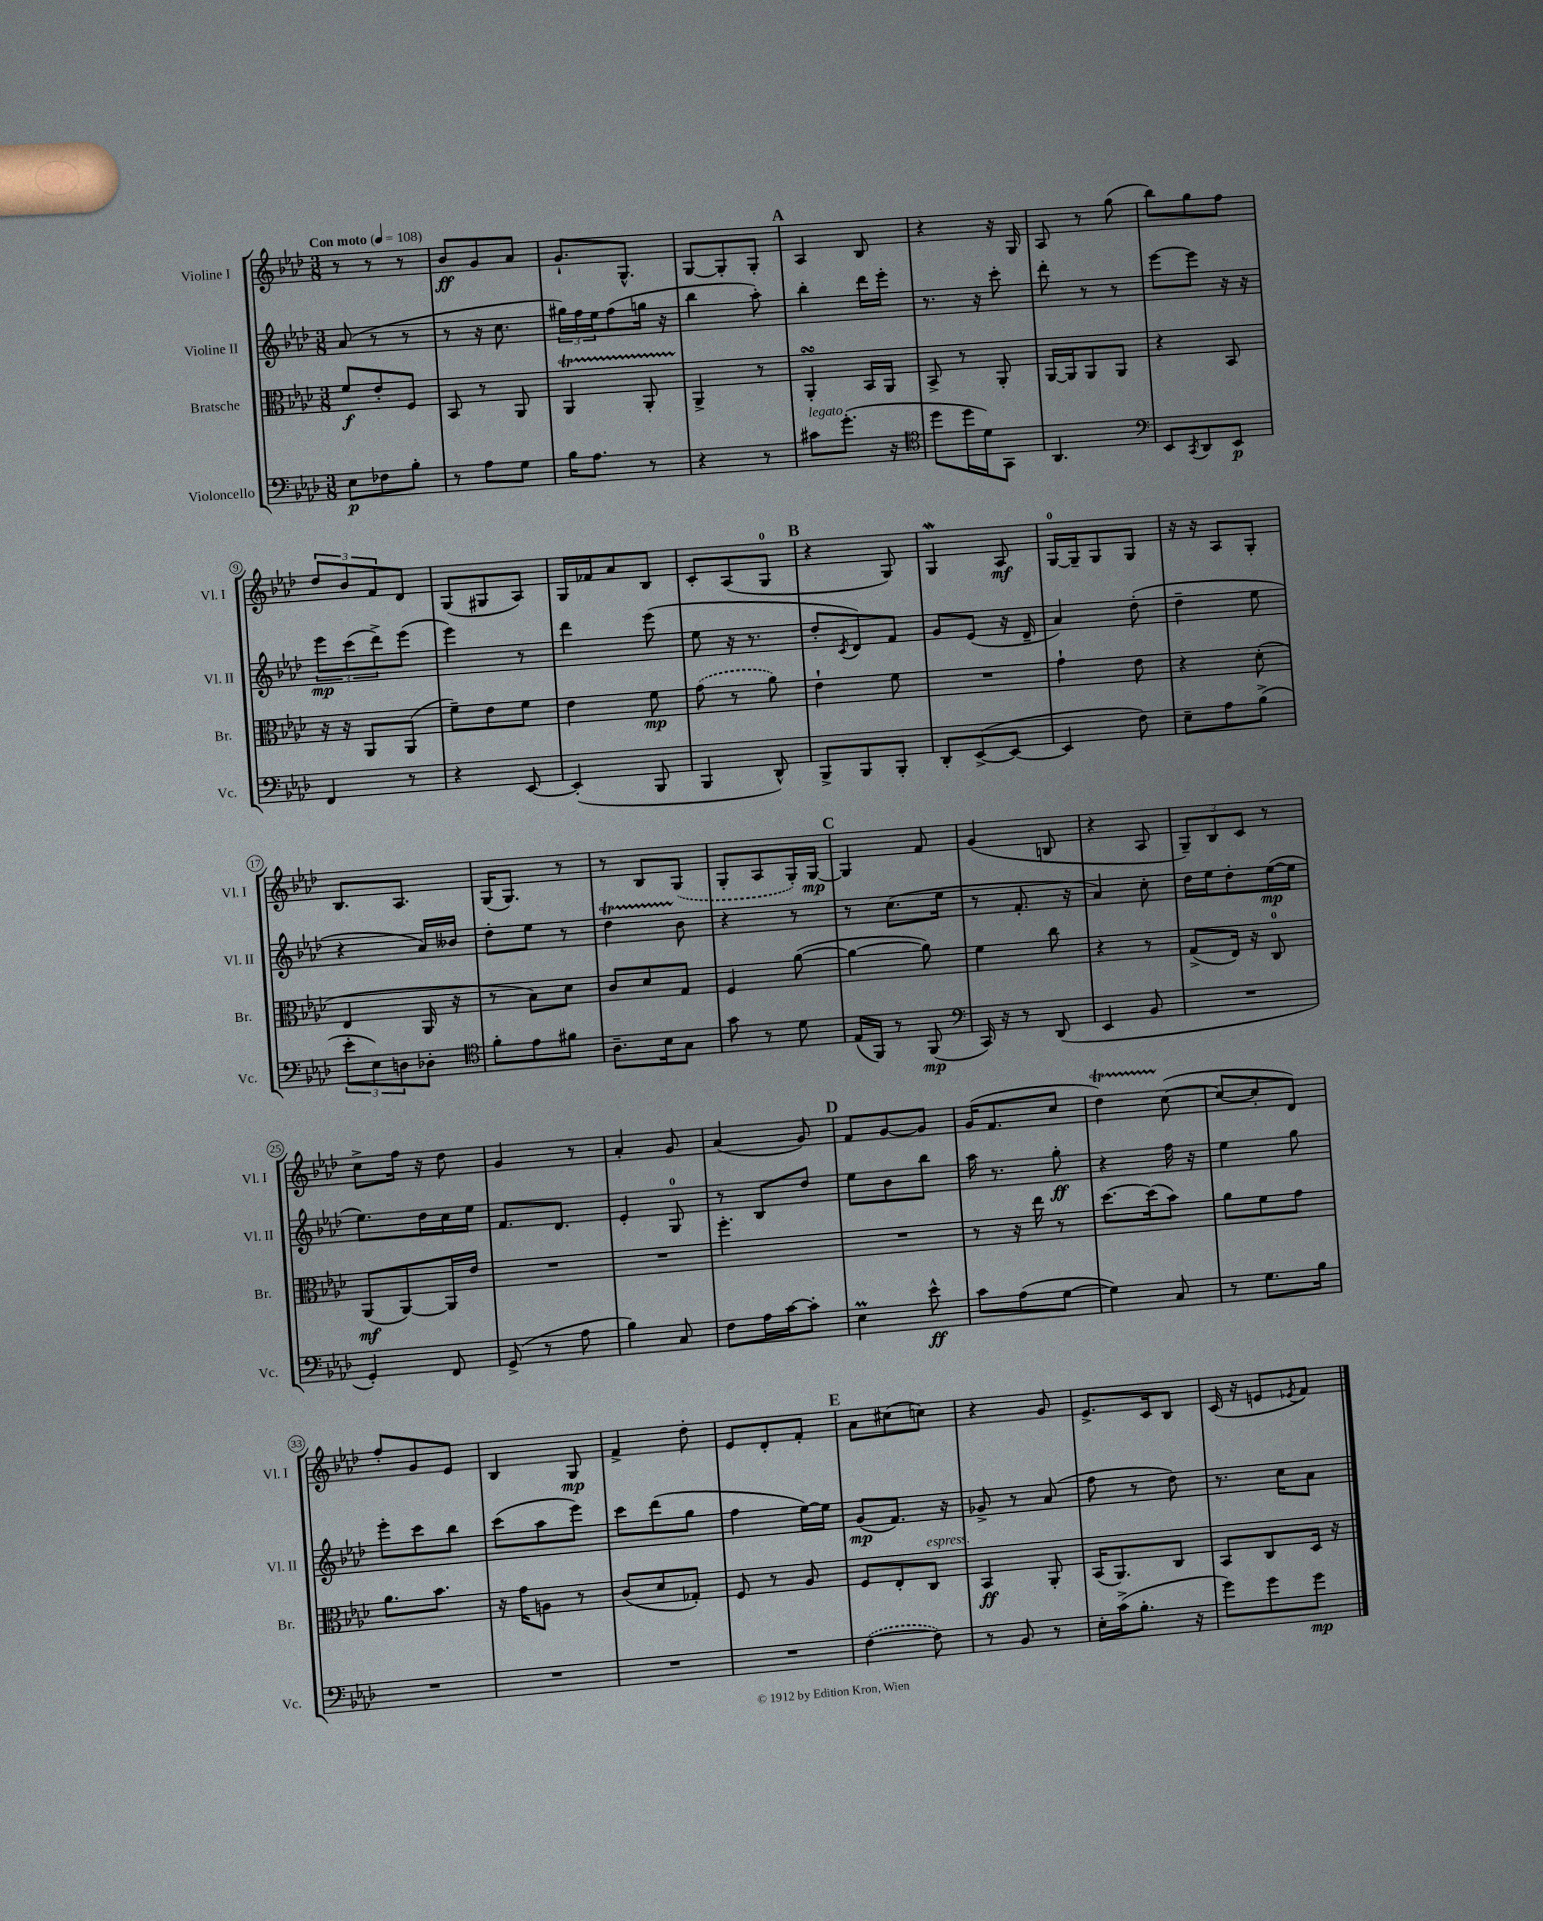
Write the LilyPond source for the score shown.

<<
\new StaffGroup <<
\new Staff = "s0" \with { instrumentName = "Violine I" shortInstrumentName = "Vl. I" } {
    \clef treble \key aes \major \numericTimeSignature \time 3/8 \tempo "Con moto" 4 = 108
    r8 r8 r8 |
    bes'8\ff g'8 aes'8 |
    g'8.-! g8.-^ |
    g8~ g8-. g8-. |
    \mark \markup { \bold "A" } aes4 bes8 |
    r4 r16 g16 |
    aes8 r8 g''8( |
    bes''8) g''8 f''8 |
    \tuplet 3/2 { des''8 bes'8 f'8 } des'8 |
    g8( gis8 aes8) |
    g16 fes'16 aes'8 bes8 |
    c'8-. aes8( g8-0 |
    \mark \markup { \bold "B" } r4 g8) |
    g4\mordent aes8\mf |
    g16-0~ g16-- g8 g8 |
    r16 r16 aes8 g8-. |
    bes8. aes8. |
    g16( g8.) r8 |
    r8 bes8 \once \slurDashed g8( |
    g8-. aes8 g16-.) g16~\mp |
    \mark \markup { \bold "C" } g4 f'8 |
    g'4( b8 |
    r4 aes8 |
    \tuplet 3/2 { g8--) bes8 c'8 } r8 |
    c''8-> f''16 r16 des''8 |
    g'4 r8 |
    aes'4-. g'8 |
    aes'4( g'8) |
    \mark \markup { \bold "D" } f'8 g'8~ g'8 |
    g'16( f'8. c''8 |
    des''4\startTrillSpan) c''8~\stopTrillSpan( |
    c''8~ c''8-. des'8) |
    f''8-. g'8 ees'8 |
    bes4 g8\mp |
    f'4-> des''8-. |
    ees'8 des'8-. f'8-. |
    \mark \markup { \bold "E" } aes'8 cis''8( c''8) |
    r4 g'8 |
    ees'8.-> c'16 bes8 |
    c'16( r16 e'8 \acciaccatura { ees'8 } f'8) \bar "|." |
}
\new Staff = "s1" \with { instrumentName = "Violine II" shortInstrumentName = "Vl. II" } {
    \clef treble \key aes \major \numericTimeSignature \time 3/8
    aes'8( r8 r8 |
    r8 r16 c''8. |
    \tuplet 3/2 { gis''16) f''16 ees''16 } f''8( g''16 r16 |
    bes''4 aes''8-.) |
    \mark \markup { \bold "A" } bes''4-. des'''16 ees'''16-. |
    r8. r16 c'''8-. |
    des'''8-. r8 r8 |
    ees'''8~ ees'''8 r16 r16 |
    \tuplet 3/2 { ees'''8\mp c'''8( des'''8->) } ees'''8( |
    ees'''4) r8 |
    des'''4 ees'''8( |
    ees''8 r16 r8. |
    \mark \markup { \bold "B" } des''8-. \acciaccatura { c'8 } des'8) f'8 |
    g'8 ees'8( r16 des'16-- |
    aes'4) des''8-.( |
    des''4-- ees''8 |
    r4 aes'16) beses'16 |
    des''8-. ees''8 r8 |
    des''4\startTrillSpan bes'8\stopTrillSpan |
    r4 r8 |
    \mark \markup { \bold "C" } r8 c''8.( ees''16 |
    r8 f'8.-. r16 |
    aes'4) c''8-. |
    des''16 ees''16 des''8-. ees''16~\mp( ees''16 |
    ees''8.) des''16 c''16 ees''16 |
    f'8. des'8. |
    ees'4-. g8-0 |
    r8 bes8 des''8 |
    \mark \markup { \bold "D" } ees''8 bes'8 bes''8 |
    aes''16 r8. g''8-.\ff |
    r4 f''16 r16 |
    ees''4 g''8 |
    ees'''8-. c'''8 bes''8 |
    c'''8( aes''8 ees'''8) |
    c'''8 des'''8( g''8 |
    f''4 ees''16~) ees''16 |
    \mark \markup { \bold "E" } g'8\mp( f'8.) r16 |
    ges'8-> r8 aes'8( |
    f''8 r8 des''8) |
    r8. c''16 aes'8 \bar "|." |
}
\new Staff = "s2" \with { instrumentName = "Bratsche" shortInstrumentName = "Br." } {
    \clef alto \key aes \major \numericTimeSignature \time 3/8
    f'8\f ees'8-. f8 |
    bes,8 r8 aes,8 |
    aes,4\startTrillSpan aes,8-. |
    aes,4->\stopTrillSpan r8 |
    \mark \markup { \bold "A" } aes,4-.\turn bes,16 aes,16 |
    bes,8-> r8 aes,8-. |
    aes,16~ aes,16 aes,8 aes,8 |
    r4 bes,8 |
    r16 r16 aes,8 aes,8( |
    f'8--) ees'8 f'8 |
    ees'4 f'8\mp |
    \once \slurDashed g'8( r8 aes'8) |
    \mark \markup { \bold "B" } ees'4-! f'8 |
    R4. |
    g'4-! ees'8 |
    r4 des'8-.( |
    ees4 aes,16 r16 |
    r8 bes8) des'8 |
    c'8 des'8 g8 |
    f4 aes'8~( |
    \mark \markup { \bold "C" } aes'4~ aes'8) |
    f'4 c''8 |
    r4 r8 |
    g8->( ees16) r16 c8-0 |
    aes,8\mf( aes,8~) aes,16 ees'16 |
    R4. |
    R4. |
    f''4.-. |
    \mark \markup { \bold "D" } R4. |
    r8 r16 ees''16 r8 |
    des''8.~ des''16( bes'8) |
    aes'8 f'8 g'8 |
    aes'8. bes'8. |
    r16 g'16 a8 r8 |
    c'8( des'8 ges8-.) |
    f8 r8 aes8 |
    \mark \markup { \bold "E" } f8 ees8-. c8^\markup { \italic "espress." } |
    bes,4\ff aes,8-. |
    bes,16( aes,8.) c8 |
    bes,8 c8 des16 r16 \bar "|." |
}
\new Staff = "s3" \with { instrumentName = "Violoncello" shortInstrumentName = "Vc." } {
    \clef bass \key aes \major \numericTimeSignature \time 3/8
    ees8\p fes8 bes8-. |
    r8 aes8 g8 |
    bes16 aes8. r8 |
    r4 r8 |
    \mark \markup { \bold "A" } cis'8^\markup { \italic "legato" } g'8.-.( r16 |
    \clef tenor des''8 des''16 des'16) g,8 |
    aes,4. |
    \clef bass ees,8 \acciaccatura { c,8 } des,8 ees,8\p |
    f,4 r8 |
    r4 ees,8~ |
    ees,4-.( bes,,8 |
    bes,,4 des,8-^) |
    \mark \markup { \bold "B" } bes,,8-> bes,,8 bes,,8-. |
    des,8-. ees,8~->( ees,8~ |
    ees,4 f8) |
    ees8-- aes8 bes8->( |
    \tuplet 3/2 { ees'8-. ees8) d8 } des8-. |
    \clef tenor f'8-. ees'8 fis'8 |
    aes8.-- bes16 g8 |
    g'8 r8 des'8 |
    \mark \markup { \bold "C" } ees16( f,16) r8 f,8\mp( |
    \clef bass c,16) r16 r8 des,8( |
    ees,4 bes,8 |
    R4. |
    g,4-.) f,8 |
    g,8->( r8 aes8 |
    bes4) c8 |
    f8 aes16 c'16~ c'8-. |
    \mark \markup { \bold "D" } ees4\prall ees'8-^\ff |
    c'8 aes8( g8~ |
    g4) c8 |
    r8 g8. bes16 |
    R4. |
    R4. |
    R4. |
    R4. |
    \mark \markup { \bold "E" } \once \slurDashed f4~( f8) |
    r8 bes,8 r8 |
    ees16-. c'16->( bes8.-. r16 |
    g'8) g'8 g'8\mp \bar "|." |
}
>>
>>
\layout { \context { \Score \override BarNumber.stencil = #(make-stencil-circler 0.1 0.3 ly:text-interface::print) } }
